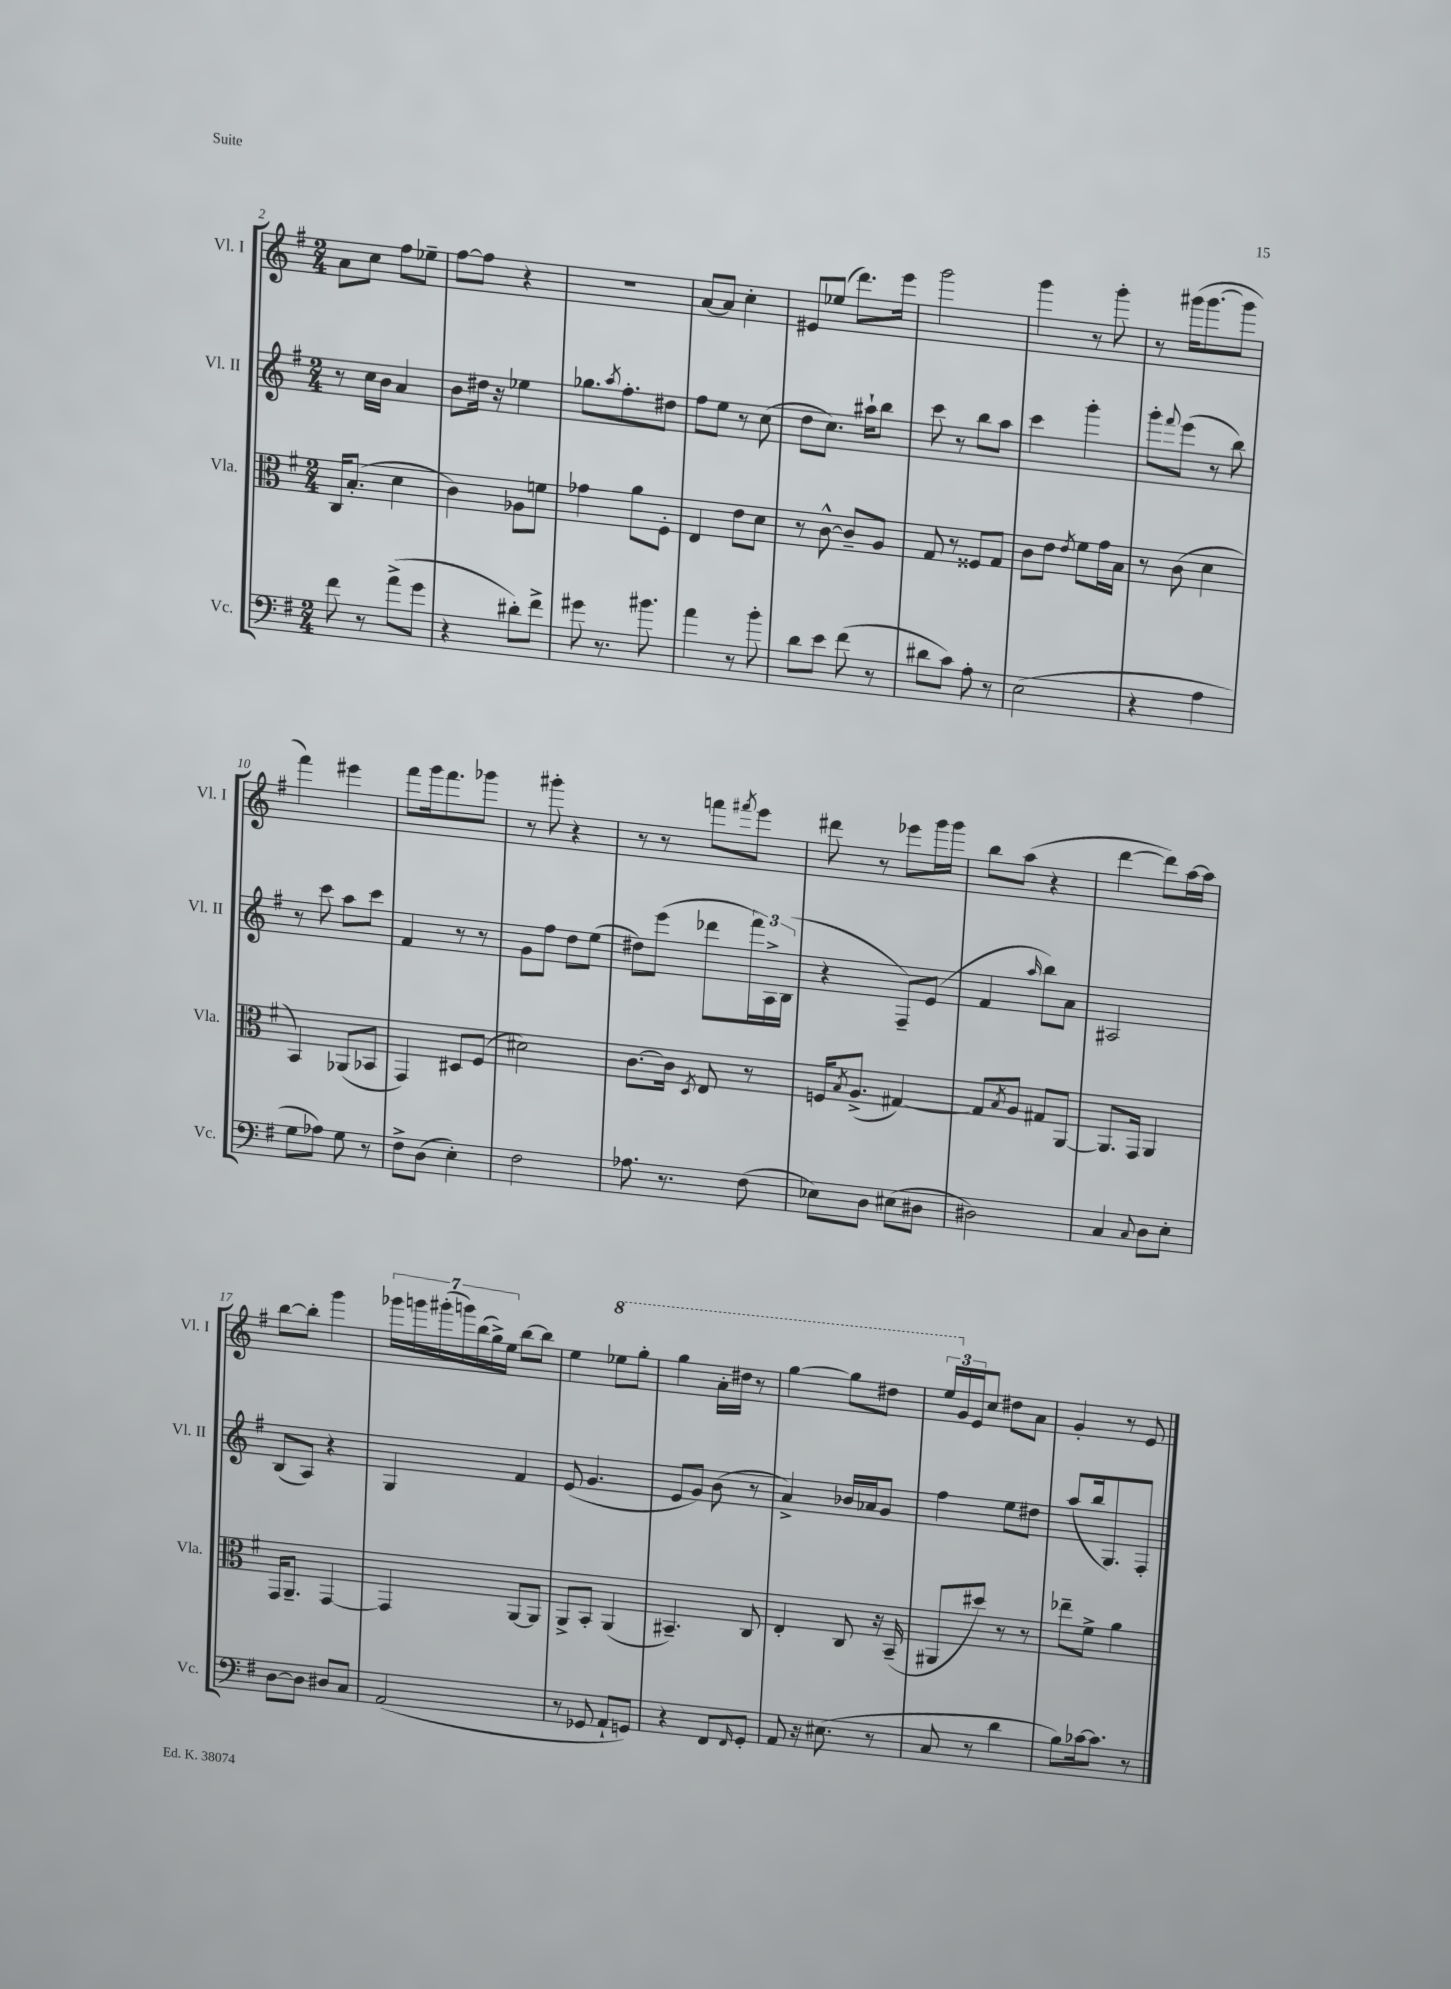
<<
\new StaffGroup <<
\new Staff = "s0" \with { instrumentName = "Vl. I" shortInstrumentName = "Vl. I" } {
    \clef treble \key g \major \numericTimeSignature \time 2/4
    a'8 c''8 fis''8 ees''8-- |
    fis''8~ fis''8 r4 |
    r2 |
    a'8~ a'8 c''4-. |
    eis'8 ees''8( d'''8.) e'''16 |
    g'''2 |
    g'''4 r8 g'''8-. |
    r8 gis'''16( gis'''8.~ gis'''8 |
    fis'''4) eis'''4 |
    fis'''8 g'''16 fis'''8. ges'''8 |
    r8 gis'''8-. r4 |
    r8 r8 f'''8 \acciaccatura { fis'''8 } e'''8 |
    dis'''8 r8 ees'''8 g'''16 g'''16 |
    b''8 a''8( r4 |
    d'''4~ d'''8) a''16~ a''16 |
    b''8~ b''8-. g'''4 |
    \tuplet 7/4 { ges'''16 g'''16 gis'''16-.( g'''16) b''16( g''16->) e''16 } b''8~ b''8 |
    e''4 \ottava #1 ees'''8 g'''8-. |
    g'''4 a''16-. dis'''16 r8 |
    g'''4~ g'''8 dis'''8 |
    \tuplet 3/2 { e'''16 \ottava #0 g'16 e'16 } c''8 dis''8 a'8 |
    g'4-. r8 e'8 \bar "|." |
}
\new Staff = "s1" \with { instrumentName = "Vl. II" shortInstrumentName = "Vl. II" } {
    \clef treble \key g \major \numericTimeSignature \time 2/4
    r8 c''16 b'16 a'4 |
    b'8 dis''16 r16 ees''4 |
    ges''8. \acciaccatura { a''8 } fis''8.-. dis''8 |
    fis''8 e''8 r8 c''8( |
    d''8 c''8.) ais''16-! b''8 |
    c'''8 r8 b''8 a''8 |
    c'''4 g'''4-. |
    g'''8-. \appoggiatura { fis'''8 } e'''8( r8 b''8) |
    r8 c'''8 a''8 c'''8 |
    fis'4 r8 r8 |
    g'8 fis''8 d''8 e''8( |
    dis''8) e'''8( des'''8 \tuplet 3/2 { fis'''16) a16-> b16( } |
    r4 fis8--) e'8( |
    fis'4 \grace { a''16 } b''8) a'8 |
    ais2 |
    b8( a8) r4 |
    g4 fis'4 |
    e'8( g'4. |
    e'8 g'8) b'8( r8 |
    a'4->) bes'16 aes'16 g'8 |
    fis''4 e''8 dis''8 |
    a''8( b''16 g8.) fis8-. \bar "|." |
}
\new Staff = "s2" \with { instrumentName = "Vla." shortInstrumentName = "Vla." } {
    \clef alto \key g \major \numericTimeSignature \time 2/4
    c16 b8.-.( d'4 |
    c'4) aes8 f'8 |
    ges'4 a'8 fis8-. |
    e4 e'8 d'8 |
    r8 c'8~-^ c'8-- a8 |
    g8 r8 fisis8 g8 |
    c'8 e'8 \acciaccatura { e'8 } fis'8 g'16 b16 |
    r8 c'8( d'4 |
    b,4) aes,8( bes,8 |
    g,4) dis8 fis8( |
    dis'2) |
    c'8.~ c'16 \acciaccatura { d8 } e8 r8 |
    f16 \acciaccatura { b8 } a8.->( gis4~) |
    gis8 \acciaccatura { b8 } a8 gis8 a,8~ |
    a,8. g,16 a,4 |
    g,16 a,8.-- g,4~ |
    g,4 a,8~ a,8 |
    a,8-> b,8-. a,4( |
    bis,4.--) c8 |
    e4-. c8 r16 b,16--( |
    ais,8 dis''8) r8 r8 |
    ees''8-- fis'8-> a'4 \bar "|." |
}
\new Staff = "s3" \with { instrumentName = "Vc." shortInstrumentName = "Vc." } {
    \clef bass \key g \major \numericTimeSignature \time 2/4
    fis'8 r8 a'8->( g'8 |
    r4 dis'8-.) fis'8-> |
    gis'8 r8. bis'8. |
    a'4 r8 b'8-. |
    d'8 e'8 fis'8( r8 |
    dis'8 c'8) a8-. r8 |
    e2( |
    r4 a4 |
    g8 aes8) g8 r8 |
    fis8-> d8( e4-.) |
    fis2 |
    aes8. r8. fis8( |
    ees8) d8 eis8( dis8 |
    dis2) |
    c4 \appoggiatura { c8 } d8 e8-. |
    d8~ d8 dis8 c8 |
    a,2( |
    r8 ges,8 a,8-! g,8) |
    r4 fis,8 \grace { fis,16 } g,8-. |
    a,8 r16 eis8.( r8 |
    c8 r8 d'4 |
    b8) ces'16~ ces'8. r8 \bar "|." |
}
>>
>>
\layout { \context { \Score currentBarNumber = #2 } }
